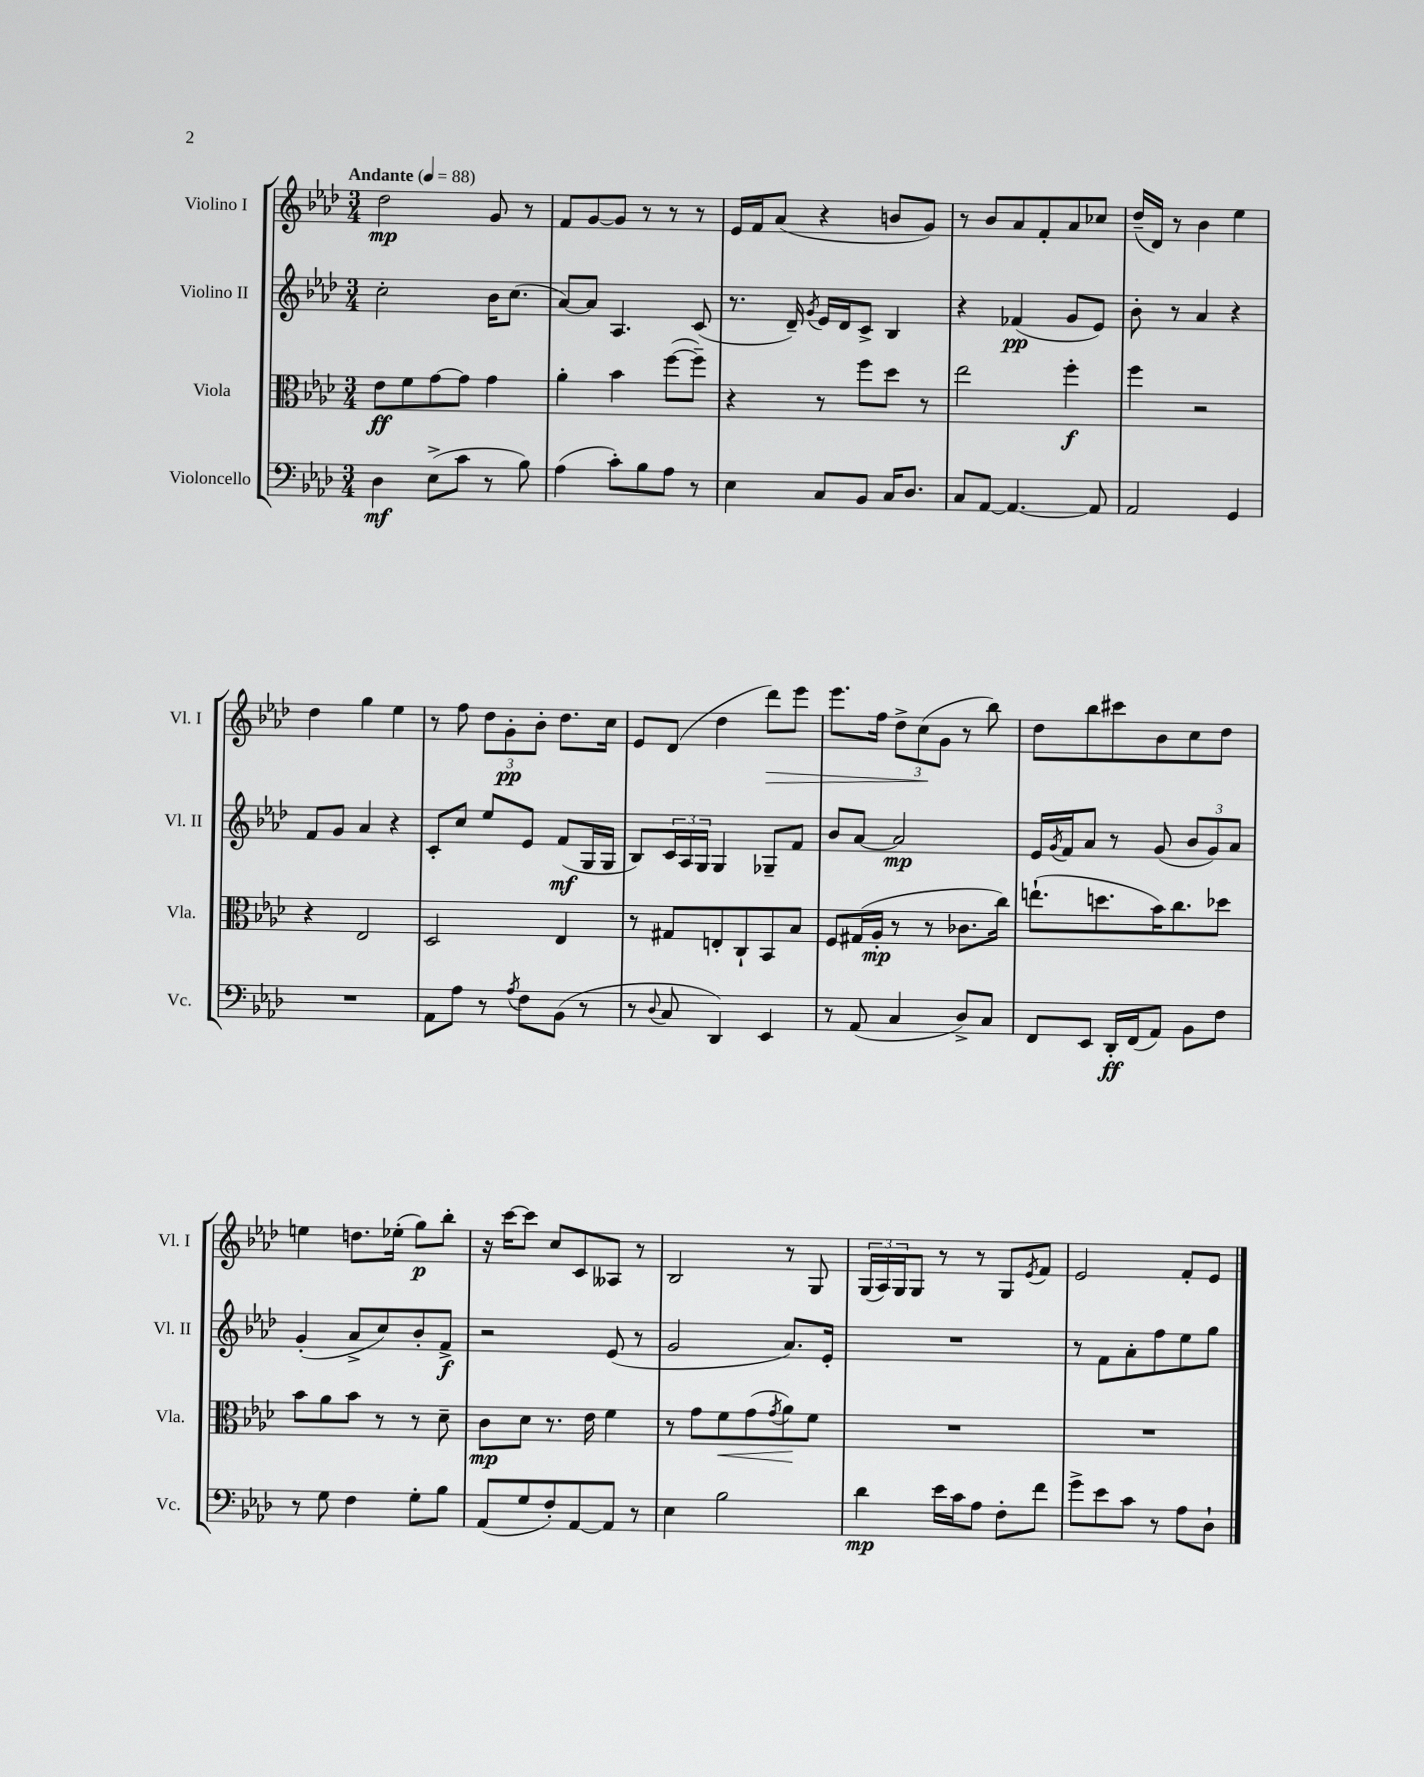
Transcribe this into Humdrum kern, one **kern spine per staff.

**kern	**kern	**kern	**kern
*staff4	*staff3	*staff2	*staff1
*clefF4	*clefC3	*clefG2	*clefG2
*k[b-e-a-d-]	*k[b-e-a-d-]	*k[b-e-a-d-]	*k[b-e-a-d-]
*M3/4	*M3/4	*M3/4	*M3/4
*MM88	*MM88	*MM88	*MM88
4D-\	8e-\L	2cc'\	2dd-\
.	8f\	.	.
(8E-^\L	[8g\	.	.
8c\J	8g\]J	.	.
8r	4g\	16b-\LK	8g/
.	.	(8.cc\J	.
8B-\)	.	.	8r
=	=	=	=
(4A-\	4a-'\	[8a-/L)	8f/L
.	.	8a-/]J	[8g/
8c'\L)	4b-\	4.A-/	8g/]J
8B-\	.	.	8r
8A-\J	([8ff\L	.	8r
8r	8ff~\]J)	(8c/	8r
=	=	=	=
4E-\	4r	8.r	16e-/LL
.	.	.	16f/J
.	.	.	(8a-/J
.	.	16d-~/)	.
.	.	8qg/	.
8C/L	8r	16e-/LL	4r
.	.	16d-/J	.
8BB-/J	8ff\L	8c^/J	.
16C/LK	8dd-\J	4B-/	8b/L
8.D-/J	.	.	.
.	8r	.	8g/J)
=	=	=	=
8C/L	2ee-\	4r	8r
[8AA-/J	.	.	8b-/L
4.AA-/_	.	(4f-/	8a-/
.	.	.	8f'/
.	4ff'\	8g/L	8a-/
8AA-/]	.	8e-/J)	8cc-/J
=	=	=	=
2AA-/	4ff\	8b-'\	(16dd-~/LL
.	.	.	16d-/JJ)
.	.	8r	8r
.	2r	4a-/	4b-\
4GG/	.	4r	4ee-\
=	=	=	=
2.r	4r	8f/L	4dd-\
.	.	8g/J	.
.	2E-/	4a-/	4gg\
.	.	4r	4ee-\
=	=	=	=
8AA-\L	2D-/	8c'/L	8r
8A-\J	.	8cc/J	8ff\
8r	.	8ee-/L	12dd-\L
.	.	.	12g'\
8qA-/	.	.	.
8F\L	.	8e-/J	.
.	.	.	12b-'\J
(8BB-\J	4E-/	(8f/L	8.dd-\L
8r	.	16G/L	.
.	.	16G/JJ	16cc\Jk
=	=	=	=
8r	8r	8B-/L)	8e-/L
8qqD-/	.	.	.
8C/	8G#/L	24c/L	(8d-/J
.	.	24A-/	.
.	.	24G/JJ	.
4DD-/)	8E'/	4G/	4dd-\
.	8C`/	.	.
4EE-/	8BB-/	8G-~/L	8ddd-\L)
.	8B-/J	8f/J	8eee-\J
=	=	=	=
8r	8F/L	8b-/L	8.eee-\L
(8AA-/	(16G#/L	[8a-/J	.
.	16A-'/JJ	.	16ff\Jk
4C/	8r	2a-/]	12dd-^\L
.	.	.	(12cc\
.	8r	.	.
.	.	.	12g\J
8D-^/L)	8.c-\L	.	8r
8C/J	.	.	8bb-\)
.	16cc\Jk)	.	.
=	=	=	=
8FF/L	(8.ee`\L	16e-/LL	8dd-\L
.	.	8qg/	.
.	.	16f/J	.
8EE-/J	.	8a-/J	8bb-\
.	8.dd\	.	.
16DD-'/LL	.	8r	8ccc#\
(16FF/J	.	.	.
8AA-/J)	16b-\K)	(8g/	8b-\
.	8.cc\	.	.
8BB-\L	.	12b-/L	8cc\
.	.	12g/)	.
8F\J	8dd-\J	.	8dd-\J
.	.	12a-/J	.
=	=	=	=
8r	8b-\L	(4g'/	4ee\
8G\	8a-\	.	.
4F\	8b-\J	8a-^/L	8.dd\L
.	8r	8cc/)	.
.	.	.	(16ee-'\Jk
8G'\L	8r	8b-'/	8gg\L)
8B-\J	8d-~\	8f^/J	8bb-'\J
=	=	=	=
(8AA-/L	8c\L	2r	16r
.	.	.	[16ccc\LK
8G/	8d-\J	.	8ccc\]J
8F'/)	8.r	.	8cc/L
[8AA-/	.	.	8c/
.	16e-\	.	.
8AA-/]J	4f\	(8e-/	8A--/J
8r	.	8r	8r
=	=	=	=
4E-\	8r	2g/	2B-/
.	8g\L	.	.
2B-\	8f\	.	.
.	(8g\	.	.
.	8qg/	.	.
.	8a-\)	8.a-/L)	8r
.	8f\J	.	8G/
.	.	16e-'/Jk	.
=	=	=	=
4d-\	2.r	2.r	(24G/LL
.	.	.	24A-/)
.	.	.	24G/J
.	.	.	8G/J
16e-\LL	.	.	8r
16c\J	.	.	.
8A-\J	.	.	8r
8F'\L	.	.	8G/L
.	.	.	8qe-/
8f\J	.	.	8f/J
=	=	=	=
8g^\L	2.r	8r	2e-/
8e-\	.	8f\L	.
8c\J	.	8a-'\	.
8r	.	8ff\	.
8A-\L	.	8ee-\	8f'/L
8D-`\J	.	8gg\J	8e-/J
==	==	==	==
*-	*-	*-	*-
